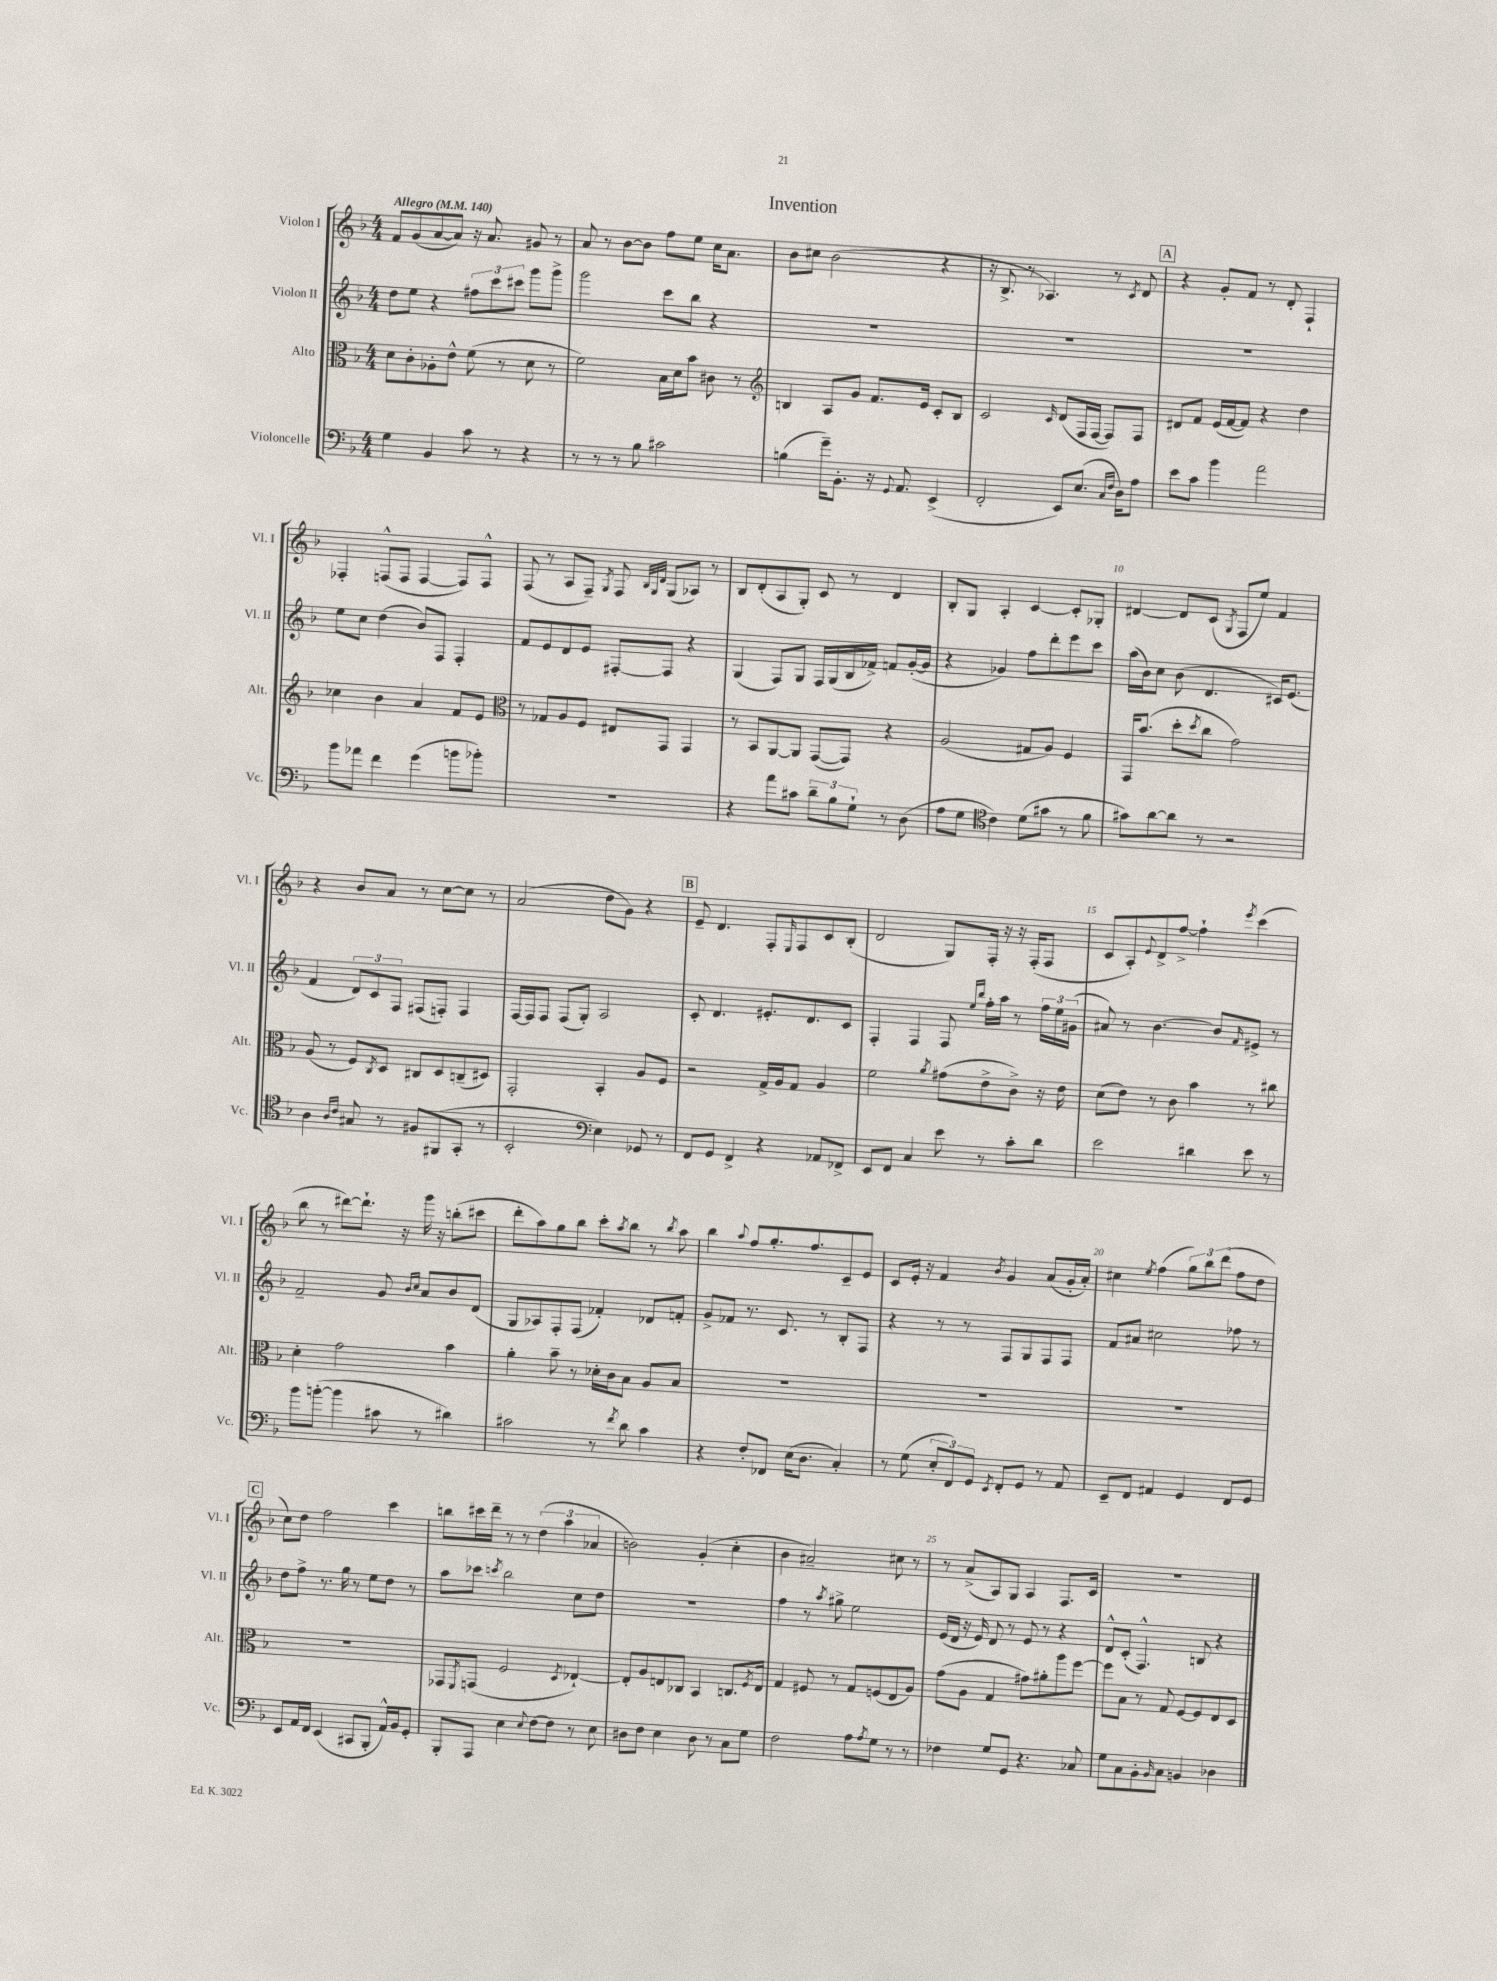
\header { title = "Invention" }
<<
\new StaffGroup <<
\new Staff = "s0" \with { instrumentName = "Violon I" shortInstrumentName = "Vl. I" } {
    \clef treble \key f \major \numericTimeSignature \time 4/4 \tempo "Allegro" 4 = 140
    f'8 g'8( a'8~ a'8) r16 a'8. gis'8 r8 |
    a'8 r8 bes'8~ bes'8 f''8 e''8 c''16 a'8. |
    bes'8 cis''8 bes'2( r4 |
    r16 bes8.-> r8 aes4.) r8 \acciaccatura { c'8 } d'8 |
    \mark \markup { \box "A" } r4 g'8-. f'8 r8 d'8-. f4-! |
    fes4-. f8-^( f8 f4~ f8) f8-^ |
    f8( r8 a8 f8--) \acciaccatura { g8 } f8 \grace { bes32 g32 d'32 } g8( aes8) r8 |
    bes8 d'8-.( a8 g8-.) c'8 r8 d'4 |
    bes8-. g8 a4-. c'4~ c'8-. ges8-. |
    dis'4~ dis'8 c'8( \acciaccatura { g8 } f8 e''8) f'4 |
    r4 bes'8 a'8 r8 c''8~ c''8 r8 |
    a'2( d''8 g'8) r4 |
    \mark \markup { \box "B" } e'8-- d'4. f8-. \grace { e16 } f8 c'8 bes8-.( |
    d'2 g8) f16-. r16 r16 f16-.( f8 |
    c'8 a8-.) \appoggiatura { e'8 } d'8-> f''8~-> f''4-! \acciaccatura { e'''8 } c'''4( |
    bes''8 r8 dis'''8~) dis'''8.-! r16 g'''16 r16 b''8-.( cis'''8 |
    d'''8-. a''8) g''8 bes''8 c'''8-. \acciaccatura { a''8 } bes''8 r8 \acciaccatura { bes''8 } a''8 |
    bes''4 \appoggiatura { a''8 } f''8 g''8.-. f''8. c'8-- e'8 |
    c'8 e'16-. r16 f'4 \acciaccatura { bes'8 } g'4 a'8( g'16-. a'16-.) |
    cis''4 \acciaccatura { e''8 } f''4( \tuplet 3/2 { g''8) bes''8 d'''8( } f''8 d''8 |
    \mark \markup { \box "C" } c''8) d''8 f''2 c'''4 |
    b''8 cis'''16 d'''16-- r8 r8 \tuplet 3/2 { d''4( a''4 aes'4 } |
    b'2) g'4-.( c''4-. |
    bes'4 ais'2--) cis''8 r8 |
    r8 a'8->( a8) g8 a4 f8. c'16 |
    R1 \bar "|." |
}
\new Staff = "s1" \with { instrumentName = "Violon II" shortInstrumentName = "Vl. II" } {
    \clef treble \key f \major \numericTimeSignature \time 4/4
    d''8 e''8 r4 \tuplet 3/2 { fis''8 c'''8 cis'''8 } g'''8 g'''8-> |
    g'''2 c'''8 bes''8 r4 |
    R1 |
    R1 |
    \mark \markup { \box "A" } R1 |
    e''8 c''8 d''4( bes'8) f8 f4-. |
    f'8 e'8 d'8 e'8 fis8~-. fis8 r4 |
    g4( f8) g8 f16 g16( bes16 fes'16->) f'8 g'16~-.( g'16 |
    r4 ges'4) f''8 d'''8-. e'''8 c'''8 |
    a''16( bes'16) c''8 bes'8( d'4. cis'16) e'8.( |
    f'4 \tuplet 3/2 { d'8) c'8 f8 } fis8( f8-.) f4 |
    f16~ f16 f8 f8( g8-.) a2 |
    \mark \markup { \box "B" } c'8-. d'4. eis'8.-. d'8. c'8 |
    f4-. f4 f8 \grace { e''16 bes''16 } f''16-. a''16 r8 \tuplet 3/2 { f''16 e''16 gis'16( } |
    ais'8) r8 bes'4.~ bes'8 \grace { f'16 } eis'8-> r8 |
    f'2-- g'8 \grace { bes'16 c''16 } a'8 bes'8 d'8( |
    g8 aes8) f8-. f8( fes'4-.) des'8 f'8-. |
    g'8-> fes'8 r8. c'8. r8 bes8-. f8 |
    r4 r8 r8 f8 g8 f8 f8 |
    f'8 ais'8 cis''2 fes''8 r8 |
    \mark \markup { \box "C" } d''8 f''8-> r8. g''16 r8 e''8 d''8 r8 |
    a''8 ces'''8 \acciaccatura { c'''8 } bes''2 c''8 d''8 |
    R1 |
    f''4 r8 \acciaccatura { a''8 } gis''8-> e''2 |
    e'16( d'16 r16 e'16) d'8 r8 e'8 r8 r4 |
    d'8-^ c'8-.( f4.-^) b8 r4 \bar "|." |
}
\new Staff = "s2" \with { instrumentName = "Alto" shortInstrumentName = "Alt." } {
    \clef alto \key f \major \numericTimeSignature \time 4/4
    d'8 c'8-. aes8-. e'8-^ f'8( r8 d'8 r8 |
    f'2) bes16 d'16 bes'8 cis'8 r8 |
    \clef treble b4 a8 g'8 f'8. e'16 c'8-. b8 |
    c'2 \grace { c'16 } d'8( f16 f16~ f8) f8 |
    \mark \markup { \box "A" } dis'8 f'8 e'16( f'16~ f'8) r4 d''4 |
    ces''4 bes'4 a'4 f'8 e'8 |
    \clef alto r8 ges8 a8 f8 eis8 g,8 g,4 |
    r8 bes,8 a,8~ a,8 g,8~( g,8) r4 |
    a2( gis8 a8) f4 |
    g,16 bes'8.( d''8-. \acciaccatura { d''8 } c''8 g'2) |
    a8( r8 f8) \acciaccatura { c8 } d8 cis8 d8 c8--( dis8) |
    g,2-. bes,4-. a8 f8 |
    \mark \markup { \box "B" } r2 g16-> a16 g8 a4 |
    f'2 \acciaccatura { a'8 } gis'8( e'8-> c'8->) r16 e'16 |
    d'8( e'8) r8 c'8 bes'4 r8 cis''8 |
    d'4-. g'2 bes'4 |
    a'4-. bes'8-- r8 des'16-. c'16 bes8 a8 bes8 |
    R1 |
    R1 |
    R1 |
    \mark \markup { \box "C" } R1 |
    ges,8 \acciaccatura { f,8 } g,8( f2 \acciaccatura { d8 } ees4~-!) |
    ees8-. a8 e8 ces8 bes,4 c8. \acciaccatura { f8 } e16 |
    g4 fis8 r8 g8 f8( e8 a8) |
    g'8( a8 g4 gis'8) ais'8-. a''8 f''8~ |
    f''8 bes8 r8 g8 f8~ f8 e8 d8 \bar "|." |
}
\new Staff = "s3" \with { instrumentName = "Violoncelle" shortInstrumentName = "Vc." } {
    \clef bass \key f \major \numericTimeSignature \time 4/4
    g4 bes,4 c'8 r8 r4 |
    r8 r8 r8 bes8 cis'2 |
    b4( g'16--) bes,8.-. r16 \appoggiatura { g,8 } a,8. e,4->( |
    f,2-. e,8) e8.( \grace { c16 f16 } d16) a8 |
    \mark \markup { \box "A" } e'8 c'8 bes'4 a'2 |
    bes'8 aes'8 f'4 g'4( b'8 bes'8-.) |
    R1 |
    r4 a'8 cis'8 \tuplet 3/2 { d'8-- bes8 g8-! } r8 d8( |
    a8 g8 \clef tenor c'4) d'8( gis'8 r8 f'8 |
    gis'8) a'8~ a'8 r8 r2 |
    a4 \grace { a16 c'16 } gis8 r8 fis8 fis,8( g,8-. r8 |
    bes,2-. \clef bass e4) ges,8 r8 |
    \mark \markup { \box "B" } f,8 g,8 f,4-> r4 aes,8 fes,8-> |
    e,8 f,8 c4 e'8 r8 c'8-. d'8 |
    e'2 dis'4 e'8 r8 |
    bes'8 b'8~-.( b'4 cis'8 r8 dis'4) |
    cis'2 r8 \acciaccatura { f'8 } d'8 cis'4 |
    r4 f8-. fes,8 e16( d8. c4-.) |
    r8 g8( \tuplet 3/2 { e8-. f,8) g,8 } \acciaccatura { e,8 } f,8-. g,8 r8 a,8 |
    e,8-- f,8 ais,4 g,4 f,8 g,8 |
    \mark \markup { \box "C" } e,8 a,16 f,16 e,4( cis,8 bes,,8-. a,16-^) bes,16 g,8-. |
    bes,,8-. a,,8 e4 \appoggiatura { e8 } f8~ f8 r8 e8 |
    dis8 f8 e4 dis8 r8 c8 g8 |
    f2 a8 \acciaccatura { a8 } g8 r8 r8 |
    fes4 g8 g,8 r4. ces8 |
    g8 c8 bes,8-. \grace { bes,16 } c8 b,4 des4 \bar "|." |
}
>>
>>
\layout { \context { \Score \override BarNumber.break-visibility = ##(#f #t #t) barNumberVisibility = #(every-nth-bar-number-visible 5) } }
